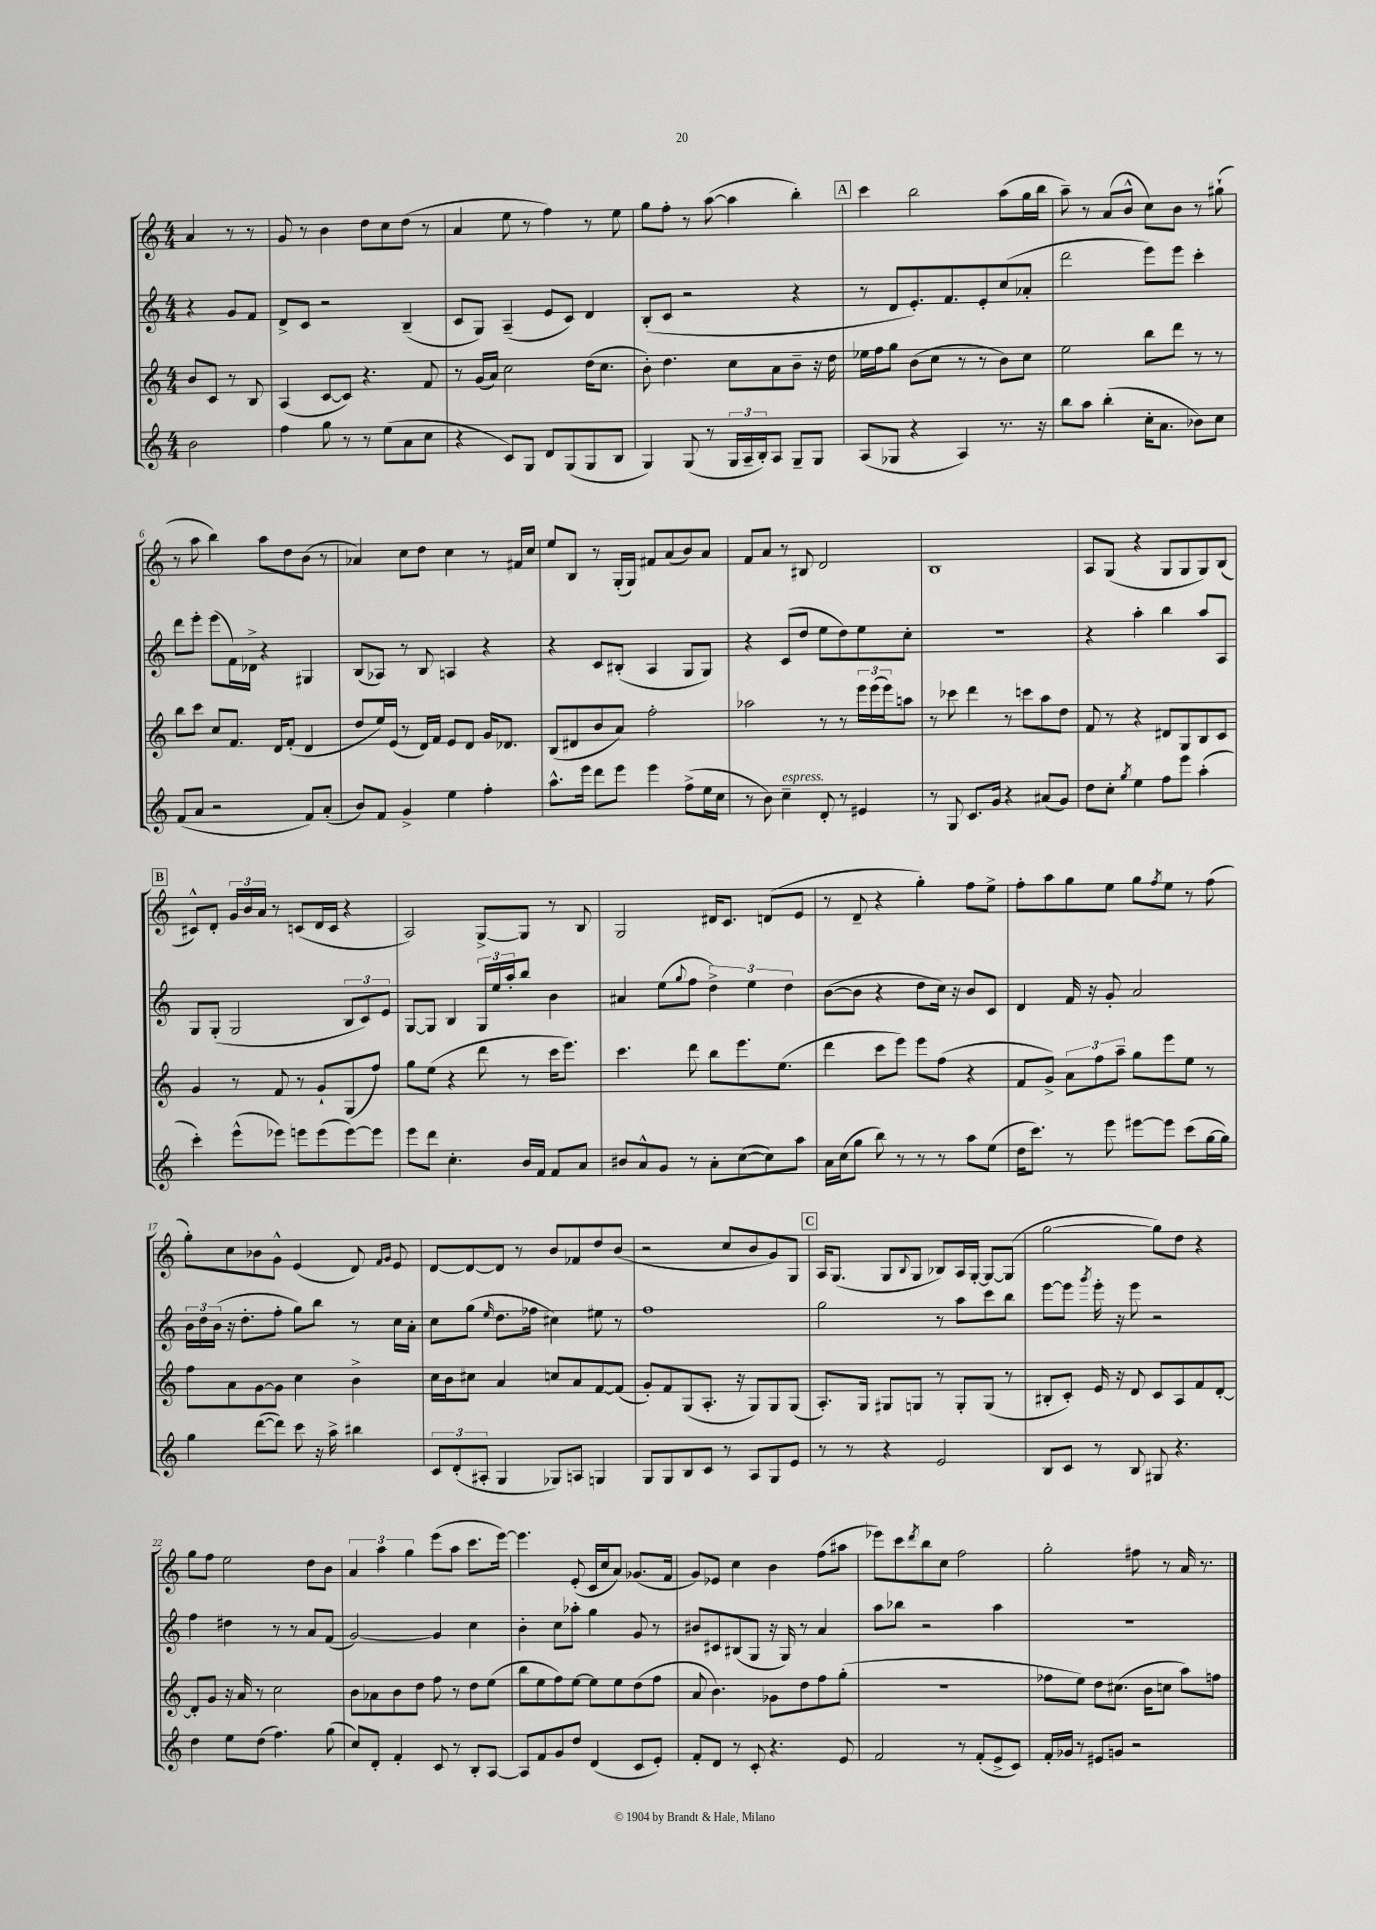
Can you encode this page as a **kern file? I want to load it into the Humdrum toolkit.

**kern	**kern	**kern	**kern
*staff4	*staff3	*staff2	*staff1
*clefG2	*clefG2	*clefG2	*clefG2
*k[]	*k[]	*k[]	*k[]
*M4/4	*M4/4	*M4/4	*M4/4
2b\	8b/L	4r	4a/
.	8c/J	.	.
.	8r	8g/L	8r
.	8B/	8f/J	8r
=	=	=	=
4ff\	(4A/	8d^/L	8g/
.	.	8c/J	8r
8gg\	[8c/L	2r	4b\
8r	8c/]J)	.	.
8r	4.r	.	8dd\L
(8ee\L	.	.	8cc\
8a\	.	(4B~/	(8dd\J
8cc\J	8f/	.	8r
=	=	=	=
4r	8r	8c/L	4a/
.	(16g/LL	8G/J)	.
.	16a/JJ)	.	.
8c/L)	2cc\	(4A~/	8ee\
8G/J	.	.	8r
8d/L	.	8e/L	4ff\)
(8G/	.	8c/J)	.
8G/	(16dd\LK	4d/	8r
.	8.cc\J	.	.
8B/J	.	.	8ee\
=	=	=	=
4G/)	8b'\)	(8B'/L	8gg\L
.	4.dd\	8c/J	8ff'\J
(8G/	.	2r	8r
8r	.	.	([8aa\
24G/LL	8cc\L	.	4aa\]
24A~/	.	.	.
24B'/J)	.	.	.
8A/J	8a\	.	.
8G~/L	8b~\J	4r	4bb'\)
8G/J	16r	.	.
.	16dd\	.	.
=	=	=	=
(8A/L	16ee-\LL	8r	4ccc\
.	16ff\J	.	.
8G-/J	8gg\J	8d/L	.
4r	(8b\L	8.e'/)	2bb\
.	8cc\J	.	.
.	.	8.f/	.
4A/)	8r	.	.
.	8r	8e'/	.
8.r	8b\L)	(8cc/	(8aa\L
.	8cc\J	8a-'/J	16gg\L
16r	.	.	16bb\JJ
=	=	=	=
8bb\L	2ee\	2ddd\	8aa~\)
8aa\J	.	.	8r
(4bb'\	.	.	(8a/L
.	.	.	8b^^/J
16cc'\LK	8bb\L	8eee\L)	8cc\L)
8.a\J	.	.	.
.	8ddd\J	8eee\J	8b\J
8b-\L)	8r	4ccc'\	8r
8cc\J	8r	.	(8gg#`\
=	=	=	=
(8f/L	8bb\L	8ddd\L	8r
8a/J	8ccc\J	8eee'\J	8aa\
2r	8cc/L	(8eee\L	4bb\)
.	8.f/J	16f\L)	.
.	.	16d-^\JJ	.
.	.	4r	8aa\L
.	16d/LK	.	.
.	(8f'/J	.	8dd\
8f/L)	4d/	4G#/	(8b\J
(8a'/J	.	.	8r
=	=	=	=
8b/L)	8dd/L	(8B/L	4a-/)
8f/J	16ee/L)	8A-/J)	.
.	(16e/JJ	.	.
4g^/	8r	8r	8cc\L
.	16d/LL)	8B/	8dd\J
.	16f/JJ	.	.
4ee\	8e/L	4A/	4cc\
.	8d/J	.	.
4ff'\	16g/LK	4r	8r
.	8.d-/J	.	.
.	.	.	16f#/LL
.	.	.	16cc/JJ
=	=	=	=
8.aa^^\L	(8B/L	4r	8ee/L
.	8d#/	.	8B/J
16eee\Jk	.	.	.
8ddd\L	8b/	8c/L	8r
8eee\J	8a/J)	(8B#'/J	(16G'/LL
.	.	.	16G/JJ)
4eee\	2ff'\	4A/	8f#/L
.	.	.	(8a/
(8ff^\L	.	8G/L	8b/)
16ee\L	.	8G/J)	8a/J
16cc\JJ	.	.	.
=	=	=	=
8r	2aa-\	4r	8f/L
8b\)	.	.	8a/J
4cc~\	.	(8c/L	8r
.	.	8dd/J	8B#/
8d'/	8r	8ee\L	2d/
8r	8r	8dd\)	.
4e#/	24eee\LL	8ee\	.
.	(24eee\	.	.
.	24eee\J)	.	.
.	8aa\J	8cc'\J	.
=	=	=	=
8r	8r	1r	1B
8G/	8ccc-\	.	.
8.c/L	4ddd\	.	.
16g/Jk	.	.	.
4r	8r	.	.
.	8ccc\L	.	.
(8a#/L	8aa\	.	.
8g/J)	8dd\J	.	.
=	=	=	=
8dd\L	8f/	4r	8A/L
8cc'\J	8r	.	(8G/J
8qgg/	.	.	.
4ee\	4r	4aa'\	4r
8ff\L	8d#/L	4bb\	8G/L
8eee\J	8G/	.	8G/
(4aa'\	8B/	8aa/L	8G/)
.	8c/J	8A/J	(8B/J
=	=	=	=
4ccc'\)	4g/	8G/L	8c#^^/L)
.	.	(8G'/J	8d'/J
(8eee^^\L	8r	2G/	24g/LL
.	.	.	24b/
.	.	.	24a/JJ
8eee-\J)	8f/	.	8r
8eee\L	8r	.	(8c/L
(8eee\	8g`/L	.	16d/L
.	.	.	16c/JJ
[8eee\)	(8G/	12B/L	4r
.	.	12c/)	.
8eee\]J	8ff/J)	.	.
.	.	12e/J	.
=	=	=	=
8eee\L	8gg\L	[8G/L	2A/)
8ddd\J	(8ee\J	8G/]J	.
4.cc'\	4r	4B/	.
.	8ddd\	24G/LL	[8G^/L
.	.	24ee/	.
.	.	24aa'/J	.
16b/LL	8r	8bb/J	8G/]J
16f/JJ	.	.	.
8f/L	16ccc\LK	4b\	8r
.	8.eee\J)	.	.
8a/J	.	.	8B/
=	=	=	=
8b#/L	4.ccc\	4a#/	2G/
8a^^/	.	.	.
8g/J	.	(8ee\L	.
.	.	8qqgg/	.
8r	8ddd\	8ff\J	.
8a'\L	8bb\L	6dd^\)	16d#/LK
.	.	.	8.c/J
([8cc\	8.eee\	.	.
.	.	6ee\	.
8cc\])	.	.	(8d/L
.	(8.ee\J	.	.
.	.	6dd\	.
8aa\J	.	.	8e/J
=	=	=	=
16a\LL	4ddd\	([8b\L	8r
(16cc\J	.	.	.
8gg\J	.	8b\]J	8d~/
8bb\)	8ccc\L	4r	4r
8r	8eee\J)	.	.
8r	8eee\L	8dd\L	4gg'\)
8r	(8ff\J	16cc\Jk)	.
.	.	16r	.
8aa\L	4r	8b/L	8ff\L
(8ee\J	.	8c/J	8ee^\J
=	=	=	=
16dd\LK	8f/L	4d/	8ff'\L
8.ccc\J)	.	.	.
.	8g^/J)	.	8aa\
8r	12a\L	16f/	8gg\
.	.	16r	.
.	12ff\	.	.
8eee\	.	8g'/	8ee\J
.	12aa~\J	.	.
[8eee#\L	8gg\L	2a/	8gg\L
.	.	.	8qff/
8eee#\]J	8eee\	.	8ee\J
(8ccc\L	8ee\J	.	8r
[16gg\L	8r	.	(8ff\
16gg\]JJ)	.	.	.
=	=	=	=
4gg\	8ff\L	24b\LL	8gg'\L)
.	.	24dd\	.
.	.	(24b\JJ	.
.	8a\	16r	8cc\
.	.	8.dd'\L	.
([8ddd\L	[8g\	.	8b-\
8ddd\]J)	8g\]J	8ff'\J	8g^^\J
8ccc\	4cc\	8gg\L)	(4e/
16r	.	8bb\J	.
16aa^\	.	.	.
4bb#\	4b^\	8r	8d/)
.	.	.	16qqf/LL
.	.	.	16qqg/JJ
.	.	16cc\LL	8e/
.	.	16a'\JJ	.
=	=	=	=
12c/L	16cc\LL	8cc\L	[8d/L
.	16b\J	.	.
(12d'/	.	.	.
.	8cc#\J	(8gg\J	8d/_
12A#'/J	.	.	.
.	.	16qqee/	.
4G/	4a/	8.dd\L	8d/]J
.	.	.	8r
.	.	16ff-\Jk	.
8G-/L)	8cc/L	4cc#\)	8b/L
8A/J	8a/	.	8f-/
4G/	[8f/	8ee#\	8dd/
.	(8f/]J	8r	(8b/J
=	=	=	=
8G/L	8g'/L)	1ff	2r
8G/	8f/	.	.
8B/	(8G/	.	.
8c/J	8.A'/J	.	.
8r	.	.	8cc/L
.	16r	.	.
8A/L	8G/L)	.	8b/
8G/	8G/	.	8g/)
8e/J	(8G/J	.	8G/J
=	=	=	=
8r	8.A'/L)	2gg\	16A/LK
.	.	.	(8.G/J
8r	.	.	.
.	16G/Jk	.	.
4r	8G#/L	.	8G/L
.	.	.	8qqB/
.	8G/J	.	8G/J
2e/	8r	8r	8B-/L)
.	8G'/L	8aa\L	16A/L
.	.	.	[16G'/JJ
.	(8G/J	8ccc\	8G/_L
.	8r	8bb\J	(8G/]J
=	=	=	=
8B/L	8B#'/L	[8eee\L	[2gg\
8c/J	8c'/J)	8eee\]J	.
.	.	8qggg/	.
8r	16e/	16eee'\	.
.	16r	16r	.
8B/	8d/	8eee\	.
8G#/	8c/L	2r	8gg\]L)
4.r	8A/	.	8dd\J
.	8f/	.	4r
.	[8d'/J	.	.
=	=	=	=
4dd\	8d'/]L	4ff\	8gg\L
.	8g/J	.	8ff\J
8ee\L	16r	4dd#\	2ee\
.	16a/	.	.
(8dd\J	8r	.	.
4.ff\)	2cc\	8r	.
.	.	8r	.
.	.	8a/L	8dd\L
(8gg\	.	(8f/J	8b\J
=	=	=	=
8cc/L)	8b\L	[2g/)	6a/
8d'/J	8a-\	.	.
.	.	.	6aa\
4f'/	8b\	.	.
.	.	.	6gg\
.	8dd\J	.	.
8c/	8ff\	4g/]	(8eee\L
8r	8r	.	8aa\J
8B'/L	8dd\L	4cc\	8.ccc\L
[8A/J	(8ee\J	.	.
.	.	.	[16eee\Jk)
=	=	=	=
8A/]L	8bb\L	4b'\	4.eee\]
8f/	8ee\	.	.
8g/	8ff\)	8cc\L	.
8dd/J	[8ee\J	8aa-'\J	(8e'/
(4d/	8ee\]L	4gg\	16c/LL
.	.	.	16cc/J
.	8ee\	.	8a/J)
8c/L	(8dd\	8g/	(8.g-/L
8e'/J)	8ff\J	8r	.
.	.	.	16f/Jk
=	=	=	=
8f'/L	8a/	8b#/L	8g/L)
8d/J	4.b\)	8c#/	8e-/J
8r	.	(8B#/	4cc\
8c'/	.	8G/J	.
4.r	8g-\L	16r	4b\
.	.	16G/)	.
.	8dd\	8r	.
.	8ff\	4a/	(8ff\L
8e/	(8gg'\J	.	8aa#\J
=	=	=	=
2f/	1r	8aa\L	8eee-\L)
.	.	8bb-\J	8ccc\
.	.	.	8qddd/
.	.	2r	8bb\
.	.	.	8cc\J
8r	.	.	2ff\
(8f'/L	.	.	.
8e^/	.	4aa\	.
8c/J)	.	.	.
=	=	=	=
16f'/LL	8ff-\L	1r	2gg'\
16g-/JJ	.	.	.
8r	8ee\J)	.	.
8e#/L	8dd\L	.	.
8g/J	(8.cc#\J	.	.
2r	.	.	8ff#\
.	16b\LK	.	.
.	8cc\J	.	8r
.	8aa\L)	.	16a/
.	.	.	8.r
.	8ff\J	.	.
==	==	==	==
*-	*-	*-	*-
